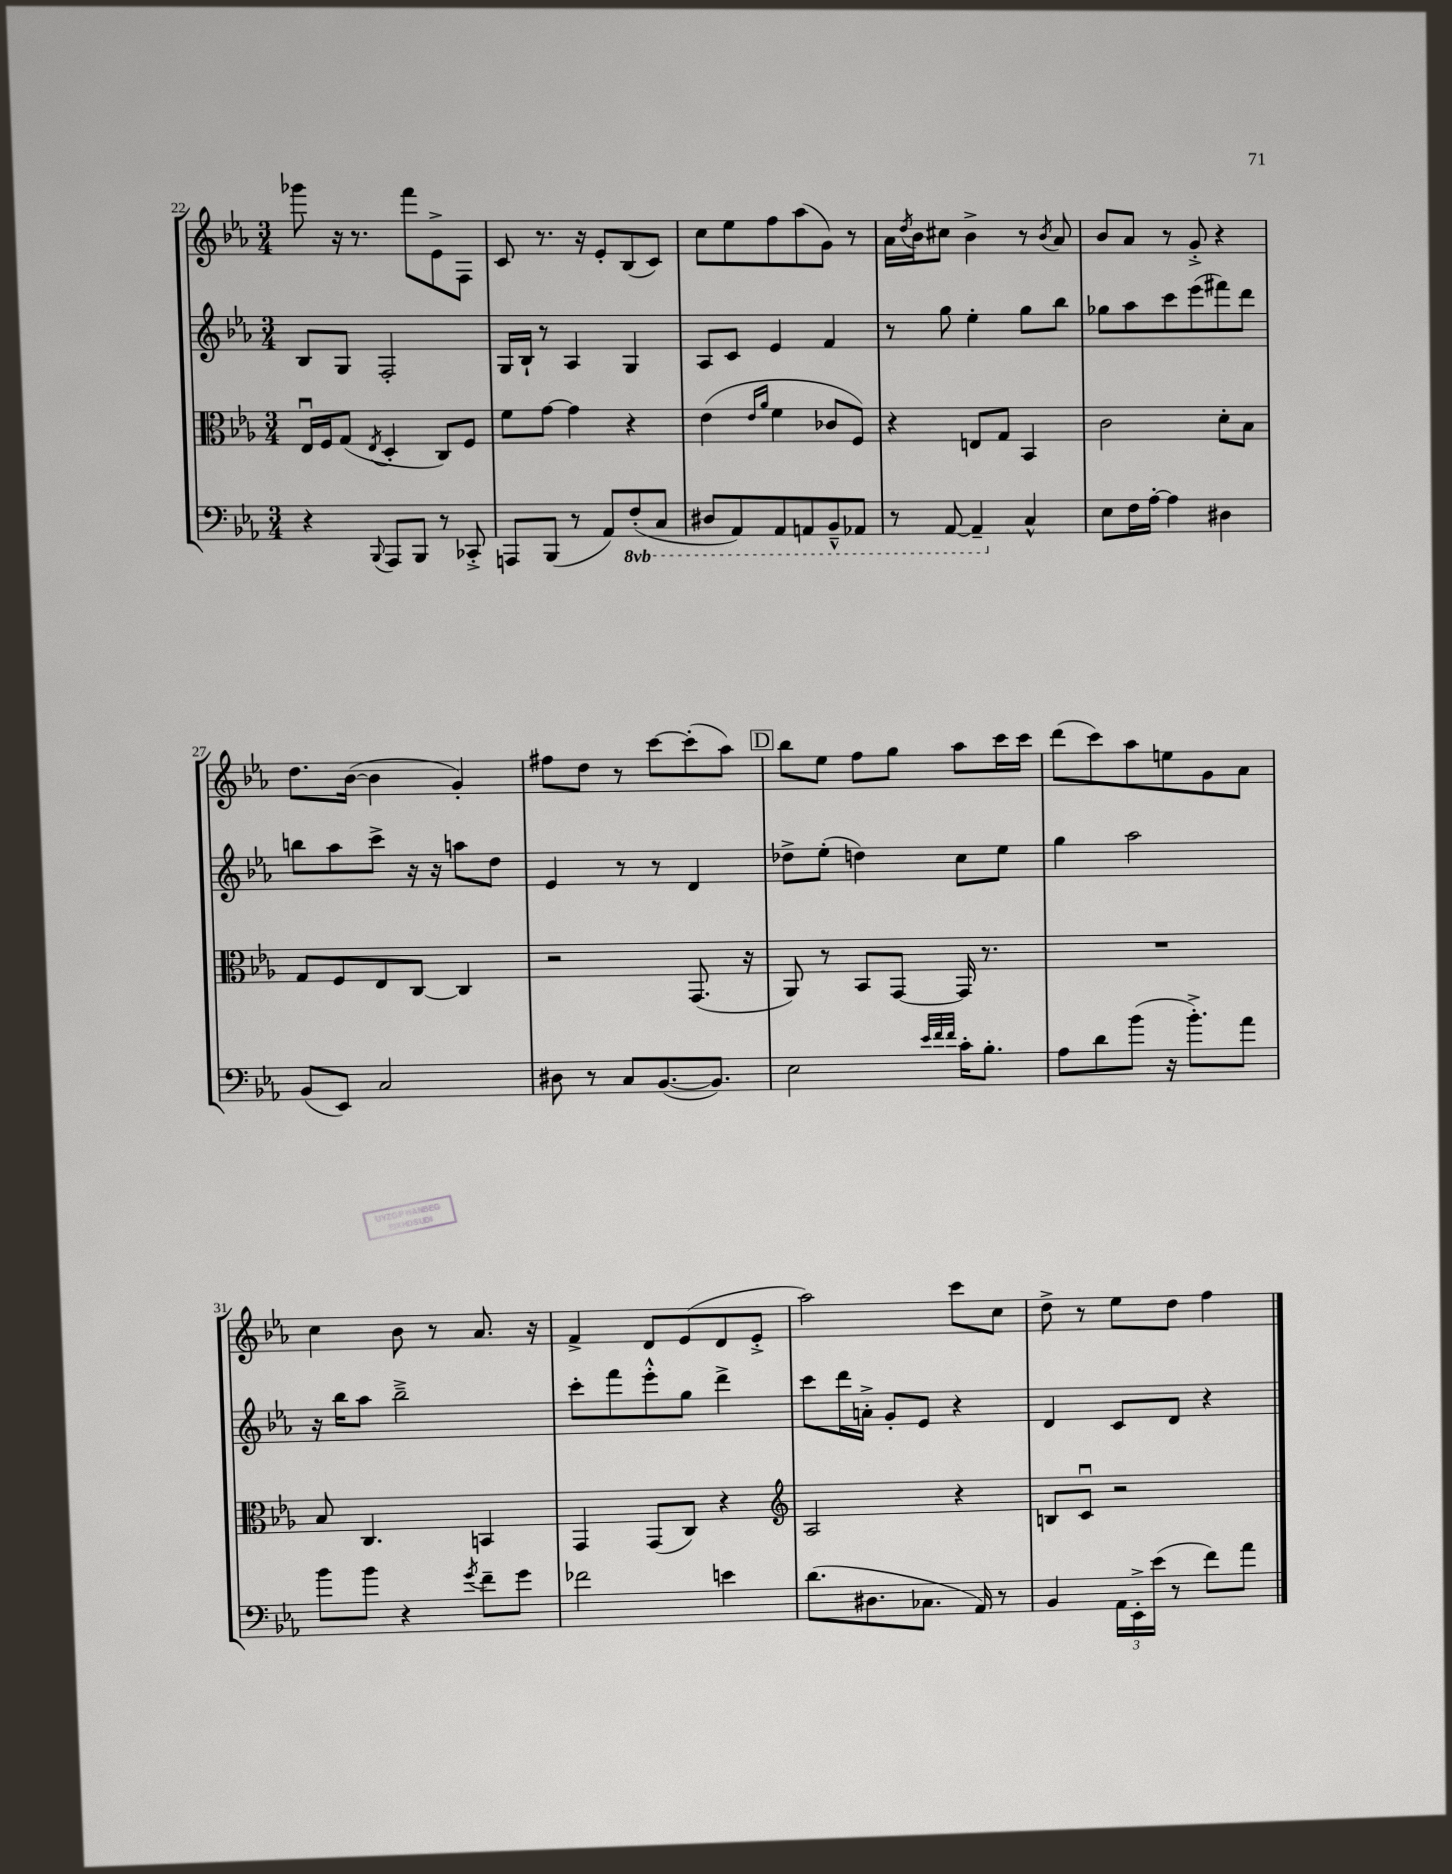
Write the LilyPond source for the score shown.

<<
\new StaffGroup <<
\new Staff = "s0" {
    \clef treble \key ees \major \numericTimeSignature \time 3/4
    ges'''8 r16 r8. f'''8 ees'8-> f8 |
    c'8 r8. r16 ees'8-. bes8( c'8) |
    c''8 ees''8 f''8 aes''8( g'8) r8 |
    aes'16 \acciaccatura { d''8 } bes'16 cis''8 bes'4-> r8 \acciaccatura { bes'8 } aes'8 |
    bes'8 aes'8 r8 g'8-.-> r4 |
    d''8. bes'16~( bes'4 g'4-.) |
    fis''8 d''8 r8 c'''8~ c'''8-.( aes''8) |
    \mark \markup { \box "D" } bes''8 ees''8 f''8 g''8 aes''8 c'''16 c'''16 |
    d'''8( c'''8) aes''8 e''8 g'8 aes'8 |
    c''4 bes'8 r8 aes'8. r16 |
    f'4-> d'8 ees'8( d'8 ees'8-.-> |
    aes''2) c'''8 c''8 |
    d''8-> r8 ees''8 d''8 f''4 \bar "|." |
}
\new Staff = "s1" {
    \clef treble \key ees \major \numericTimeSignature \time 3/4
    bes8 g8 f2-. |
    g16 bes16-! r8 aes4 g4 |
    aes8 c'8 ees'4 f'4 |
    r8 g''8 ees''4-. g''8 bes''8 |
    ges''8 aes''8 c'''8 ees'''8( fis'''8) d'''8 |
    b''8 aes''8 c'''8-> r16 r16 a''8 d''8 |
    ees'4 r8 r8 d'4 |
    \mark \markup { \box "D" } des''8-> ees''8-.( d''4) c''8 ees''8 |
    g''4 aes''2 |
    r16 bes''16 aes''8 bes''2---> |
    c'''8-. f'''8 ees'''8-.-^ g''8 d'''4-> |
    c'''8 d'''16 a'16-.-> g'8-. ees'8 r4 |
    d'4 c'8 d'8 r4 \bar "|." |
}
\new Staff = "s2" {
    \clef alto \key ees \major \numericTimeSignature \time 3/4
    ees16\downbow f16 g8( \acciaccatura { ees8 } d4-. c8) f8 |
    f'8 g'8~ g'4 r4 |
    ees'4( \grace { ees'16 aes'16 } f'4 ces'8 f8) |
    r4 e8 g8 bes,4 |
    c'2 d'8-. bes8 |
    g8 f8 ees8 c8~ c4 |
    r2 g,8.( r16 |
    \mark \markup { \box "D" } aes,8) r8 bes,8 g,8~ g,16 r8. |
    R2. |
    bes8 c4. b,4 |
    g,4 g,8( c8) r4 |
    \clef treble aes2 r4 |
    b8 c'8\downbow r2 \bar "|." |
}
\new Staff = "s3" {
    \clef bass \key ees \major \numericTimeSignature \time 3/4 \set Staff.ottavationMarkups = #ottavation-simple-ordinals
    r4 \appoggiatura { bes,,8 } aes,,8 bes,,8 r8 ces,8-.-> |
    a,,8 bes,,8( r8 aes,8) \ottava #-1 f,8-.( c,8 |
    dis,8 aes,,8) aes,,8 a,,8 bes,,8---^ aes,,8 |
    r8 aes,,8~ aes,,4-- \ottava #0 c4-^ |
    ees8 f16 aes16~-. aes4 dis4 |
    bes,8( ees,8) c2 |
    dis8 r8 c8 bes,8.~( bes,8.) |
    \mark \markup { \box "D" } ees2 \grace { ees'32 f'32 f'32 } c'16-. bes8.-. |
    aes8 d'8 bes'8( r16 bes'8.-.->) aes'8 |
    bes'8 bes'8 r4 \acciaccatura { g'8 } f'8-- g'8 |
    fes'2 e'4 |
    d'8.( dis8. ces8. aes,16) r8 |
    bes,4 \tuplet 3/2 { aes,16 ees,16-.-> ees'16( } r8 f'8) aes'8 \bar "|." |
}
>>
>>
\layout { \context { \Score currentBarNumber = #22 } }
